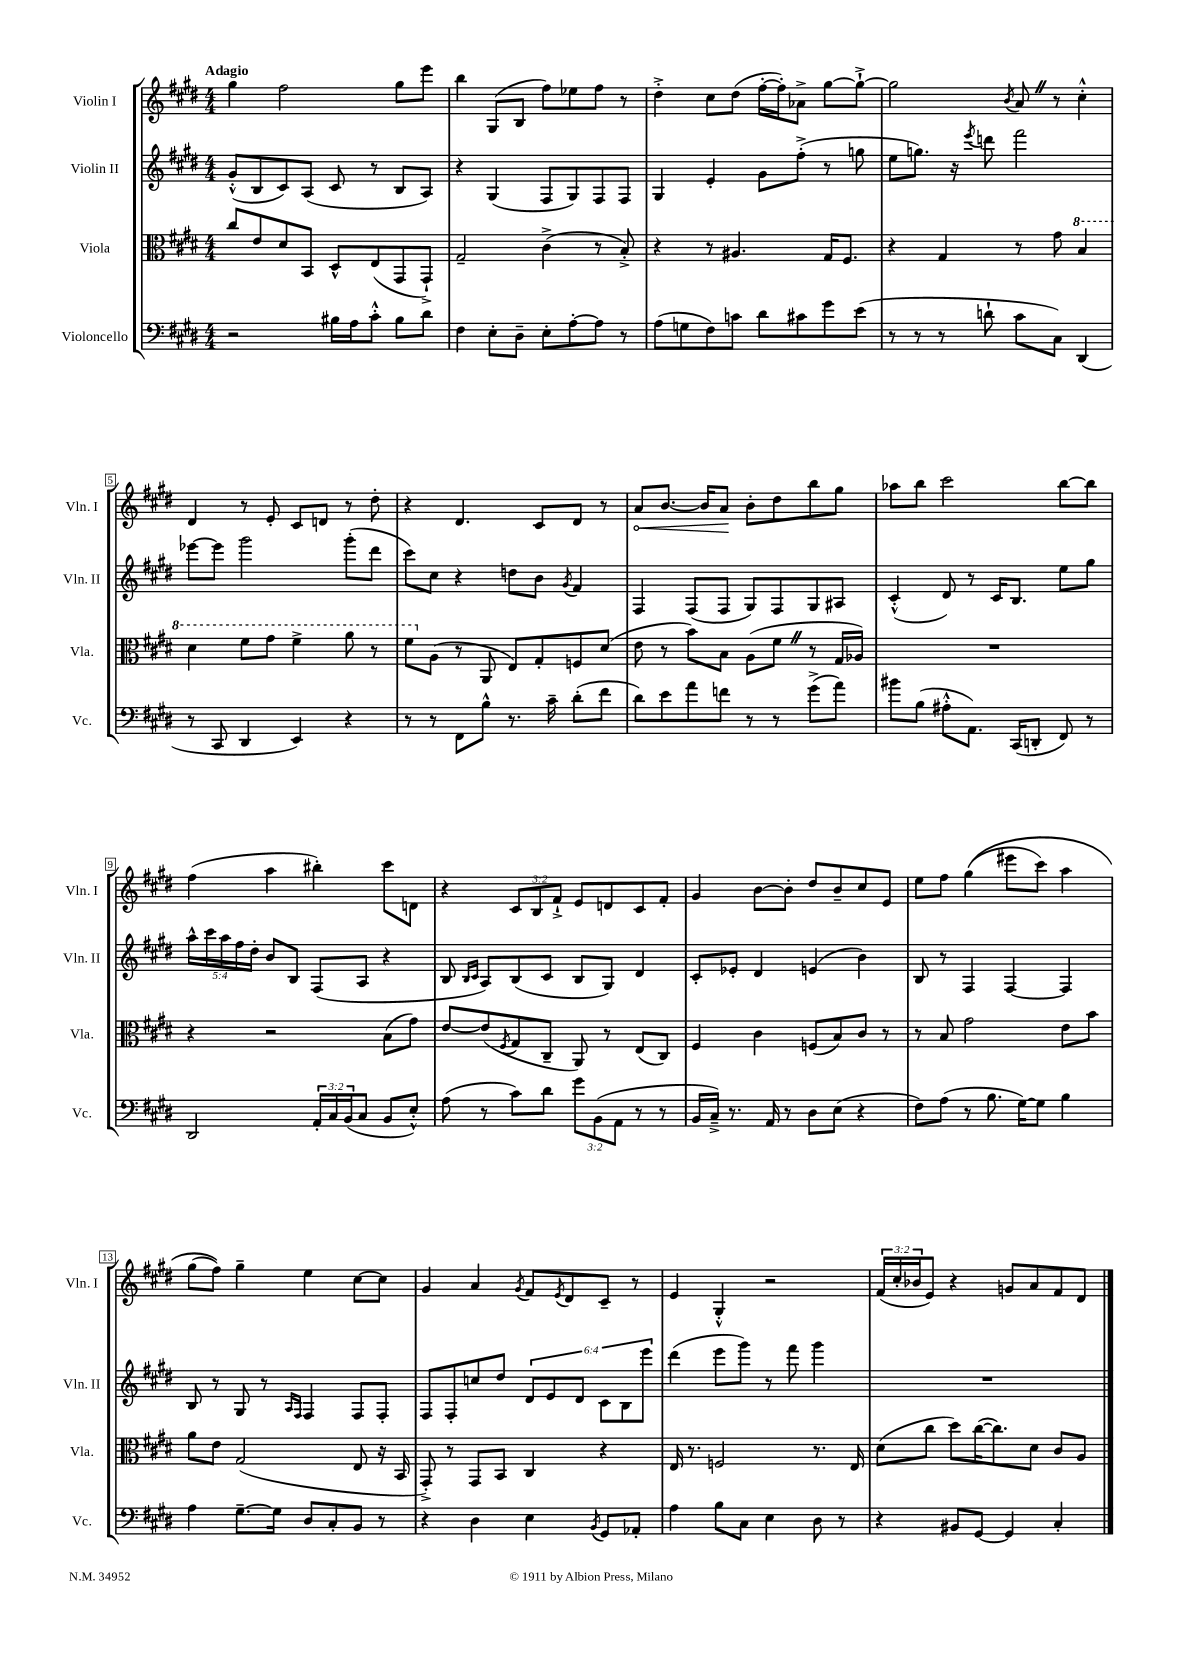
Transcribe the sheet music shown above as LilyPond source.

<<
\new StaffGroup <<
\new Staff = "s0" \with { instrumentName = "Violin I" shortInstrumentName = "Vln. I" } {
    \clef treble \key e \major \numericTimeSignature \time 4/4 \override Staff.TupletNumber.text = #tuplet-number::calc-fraction-text \tempo "Adagio"
    gis''4 fis''2 gis''8 e'''8 |
    b''4 gis8( b8 fis''8) ees''8 fis''8 r8 |
    dis''4-.-> cis''8 dis''8( fis''16~-. fis''16-.) aes'8-> gis''8~ gis''8~-!-> |
    gis''2 \acciaccatura { b'8 } a'8 \once \override BreathingSign.text = \markup { \musicglyph "scripts.caesura.straight" } \breathe r8 cis''4-.-^ |
    dis'4 r8 e'8-. cis'8 d'8 r8 dis''8-. |
    r4 dis'4. cis'8 dis'8 r8 |
    \once \override Hairpin.circled-tip = ##t a'8\< b'8.~ b'16 a'8\! b'8-. dis''8 b''8 gis''8 |
    aes''8 b''8 cis'''2 b''8~ b''8 |
    fis''4( a''4 bis''4-.) cis'''8 d'8 |
    r4 \tuplet 3/2 { cis'8 b8 fis'8-!-> } e'8 d'8 cis'8 fis'8-. |
    gis'4 b'8~ b'8-. dis''8 b'8-- cis''8 e'8 |
    e''8 fis''8 gis''4(\( eis'''8 cis'''8) a''4 |
    gis''8( fis''8)\) gis''4-- e''4 cis''8~ cis''8 |
    gis'4 a'4 \acciaccatura { gis'8 } fis'8 \acciaccatura { e'8 } dis'8 cis'8-- r8 |
    e'4 gis4-.-^ r2 |
    \tuplet 3/2 { fis'16( cis''16-. bes'16 } e'8) r4 g'8 a'8 fis'8 dis'8 \bar "|." |
}
\new Staff = "s1" \with { instrumentName = "Violin II" shortInstrumentName = "Vln. II" } {
    \clef treble \key e \major \numericTimeSignature \time 4/4 \override Staff.TupletNumber.text = #tuplet-number::calc-fraction-text
    gis'8-.-^( b8 cis'8) a8( cis'8 r8 b8 a8) |
    r4 gis4( fis8 gis8) fis8 fis8 |
    gis4 e'4-. gis'8 fis''8-.->( r8 g''8 |
    e''8 g''8.) r16 \acciaccatura { e'''8 } d'''8 fis'''2 |
    ees'''8~ ees'''8 gis'''2 gis'''8-.( dis'''8 |
    cis'''8) cis''8 r4 d''8 b'8 \acciaccatura { gis'8 } fis'4 |
    fis4 fis8( fis8 gis8) fis8 gis8 ais8 |
    cis'4-.-^( dis'8) r8 cis'16 b8. e''8 gis''8 |
    \tuplet 5/4 { a''16-^ cis'''16 a''16 fis''16 dis''16-. } b'8 b8 fis8( a8 r4 |
    b8 \grace { b16 cis'16 } a8) b8( cis'8 b8 gis8) dis'4 |
    cis'8-. ees'8-. dis'4 e'4( b'4) |
    b8 r8 fis4 fis4~ fis4 |
    b8 r8 gis8 r8 \grace { a16 fis16 } fis4 fis8 fis8-. |
    fis8 fis8-. c''8 dis''8 \tuplet 6/4 { dis'8 e'8 dis'8 cis'8 b8 e'''8 } |
    dis'''4( e'''8 gis'''8) r8 fis'''8 gis'''4 |
    R1 \bar "|." |
}
\new Staff = "s2" \with { instrumentName = "Viola" shortInstrumentName = "Vla." } {
    \clef alto \key e \major \numericTimeSignature \time 4/4
    cis''8 e'8 dis'8 b,8 dis8-^ e8( gis,8 gis,8-!->) |
    gis2-- cis'4->( r8 b8-.->) |
    r4 r8 ais4. gis16 fis8. |
    r4 gis4 r8 gis'8 \ottava #1 b'4 |
    dis''4 fis''8 gis''8 fis''4-> a''8 r8 |
    fis''8 \ottava #0 a8( r8 a,8 e8) gis8-. f8 dis'8( |
    e'8 r8 b'8) b8 a8( fis'8 \once \override BreathingSign.text = \markup { \musicglyph "scripts.caesura.straight" } \breathe r8 gis16 aes16) |
    R1 |
    r4 r2 b8( gis'8) |
    e'8~ e'8( \acciaccatura { fis8 } gis8 cis8-- a,8) r8 e8( cis8) |
    fis4 cis'4 f8( b8) cis'8 r8 |
    r8 b8 gis'2 e'8 b'8 |
    a'8 e'8 gis2( e8 r16 b,16 |
    gis,8-.->) r8 gis,8 b,8 cis4 r4 |
    e16 r8. f2 r8. e16 |
    dis'8( cis''8 dis''8) cis''16~( cis''8.) dis'8 cis'8 a8 \bar "|." |
}
\new Staff = "s3" \with { instrumentName = "Violoncello" shortInstrumentName = "Vc." } {
    \clef bass \key e \major \numericTimeSignature \time 4/4 \override Staff.TupletNumber.text = #tuplet-number::calc-fraction-text
    r2 bis16 a16 cis'8-.-^ bis8 dis'8 |
    fis4 e8-. dis8-- e8-. a8~-. a8 r8 |
    a8( g8 fis8) c'8 dis'8 cis'8 gis'8 e'8( |
    r8 r8 r8 d'8-! cis'8 cis8) dis,4( |
    r8 cis,8 dis,4 e,4) r4 |
    r8 r8 fis,8 b8-^ r8. cis'16-- dis'8-.( fis'8 |
    dis'8) e'8 a'8 f'8 r8 r8 gis'8->( a'8) |
    bis'8 b8( ais8-.-^ a,8.) cis,16( d,8-. fis,8) r8 |
    dis,2 \tuplet 3/2 { a,16-. cis16 b,16( } cis8 b,8 e8-.-^) |
    a8( r8 cis'8) dis'8 \tuplet 3/2 { gis'8 b,8( a,8 } r8 r8 |
    b,16 cis16--->) r8. a,16 r8 dis8 e8( r4 |
    fis8) a8( r8 b8. gis16~) gis8 b4 |
    a4 gis8.~-- gis16 dis8 cis8-. b,8 r8 |
    r4 dis4 e4 \acciaccatura { b,8 } gis,8 aes,8-. |
    a4 b8 cis8 e4 dis8 r8 |
    r4 bis,8 gis,8~ gis,4 cis4-. \bar "|." |
}
>>
>>
\layout { \context { \Score \override BarNumber.stencil = #(make-stencil-boxer 0.1 0.3 ly:text-interface::print) } }
